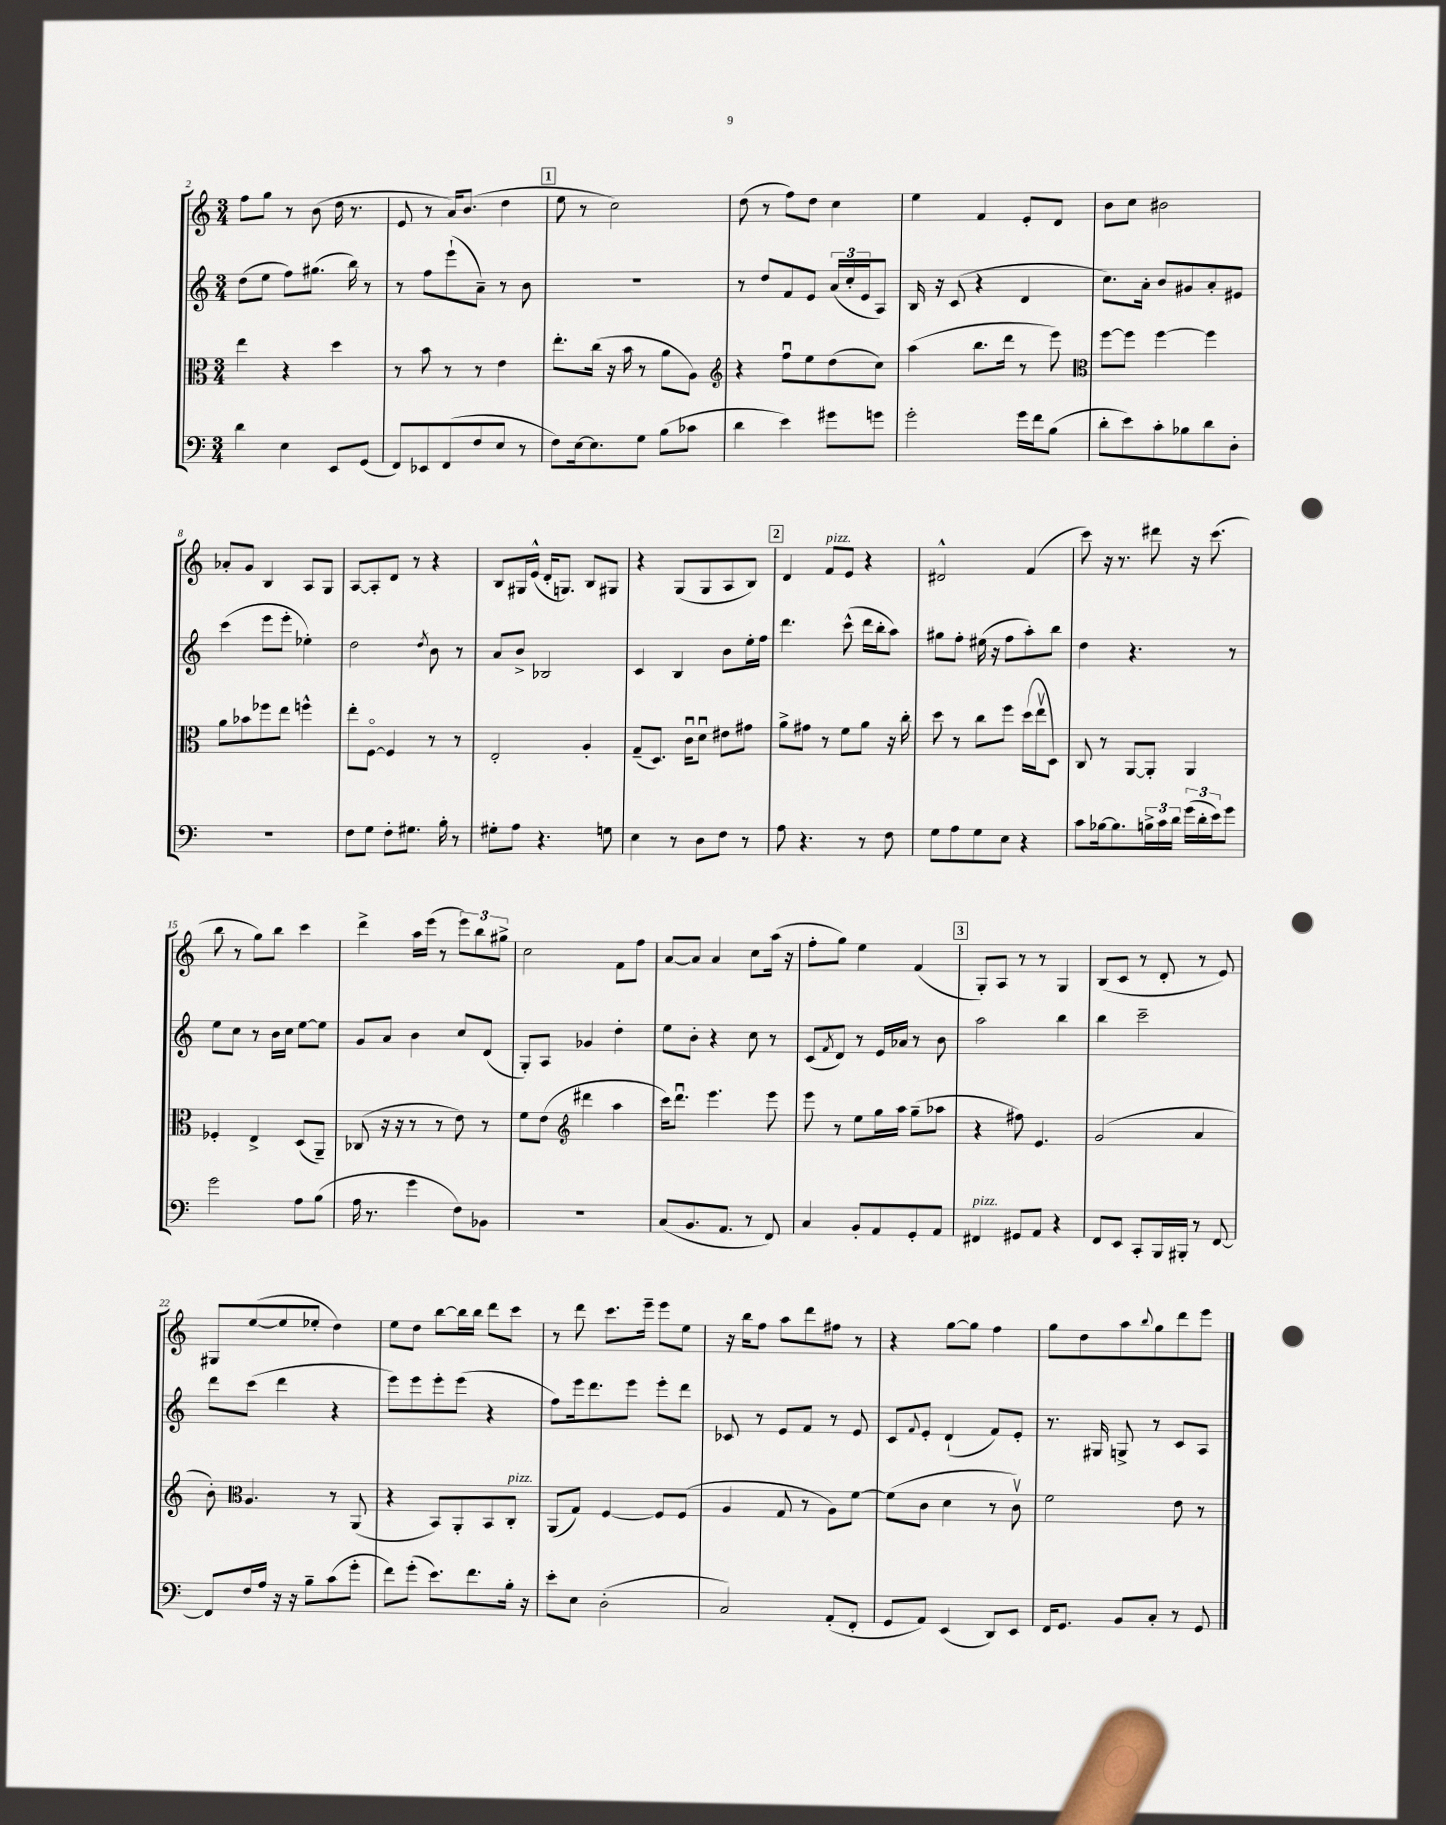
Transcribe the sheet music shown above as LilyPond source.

<<
\new StaffGroup <<
\new Staff = "s0" {
    \clef treble \key c \major \numericTimeSignature \time 3/4
    f''8 g''8 r8 b'8( d''16 r8. |
    e'8 r8 a'16) b'8.( d''4 |
    \mark \markup { \box "1" } e''8 r8 c''2) |
    d''8( r8 f''8) d''8 c''4 |
    e''4 f'4 e'8-. d'8 |
    b'8 c''8 bis'2 |
    aes'8-. g'8 b4 a8 g8 |
    a8~ a8-. d'8 r8 r4 |
    b8 gis16 e'16-^( d'16-. g8.) b8 gis8 |
    r4 g8( g8 a8 b8) |
    \mark \markup { \box "2" } d'4 f'8^\markup { \italic "pizz." } e'8 r4 |
    dis'2-^ f'4( |
    c'''8) r16 r8. dis'''8 r16 c'''8.( |
    b''8 r8 g''8) b''8 c'''4 |
    d'''4-> a''16 e'''16( r8 \tuplet 3/2 { e'''8) b''8 gis''8-> } |
    c''2 f'8 f''8 |
    a'8~ a'8 a'4 c''8 a''16( r16 |
    f''8-. g''8) e''4 f'4( |
    \mark \markup { \box "3" } g8-.) a8 r8 r8 g4 |
    b8( c'8 r8 d'8-. r8 e'8) |
    gis8 e''8~( e''8 ees''8-. d''4) |
    e''8 d''8 b''8~ b''16 b''16 d'''8 c'''8 |
    r8 d'''8 c'''8. e'''16-- e'''8 e''8 |
    r16 b''16 f''8 a''8 d'''8 fis''8 r8 |
    r4 g''8~ g''8 f''4 |
    g''8 d''8 a''8 \appoggiatura { b''8 } g''8 d'''8 e'''8 \bar "|." |
}
\new Staff = "s1" {
    \clef treble \key c \major \numericTimeSignature \time 3/4
    d''8( e''8 f''8) gis''8.( b''16) r8 |
    r8 f''8 e'''8-!( a'8--) r8 b'8 |
    \mark \markup { \box "1" } R2. |
    r8 d''8 f'8 e'8 \tuplet 3/2 { a'16( c''16-. e'16 } a8) |
    b16 r16 c'8( r4 d'4 |
    c''8.) a'16-. b'8 gis'8 a'8-. eis'8 |
    c'''4( e'''8 e'''8-. ees''4-.) |
    d''2 \acciaccatura { d''8 } b'8 r8 |
    a'8 b'8-> bes2 |
    c'4 b4 b'8 e''16-. f''16 |
    \mark \markup { \box "2" } d'''4. c'''8-^( d'''16 b''16-. a''8) |
    gis''8 f''8-. eis''16( r16 f''8 a''8-.) b''8 |
    d''4 r4. r8 |
    e''8 c''8 r8 b'16 c''16 e''8~ e''8 |
    g'8 a'8 b'4 c''8 d'8( |
    g8-.) a8 ges'4 d''4-. |
    e''8 b'8-. r4 c''8 r8 |
    c'8( \acciaccatura { f'8 } d'8) r8 e'16 aes'16 r8 b'8 |
    \mark \markup { \box "3" } a''2 b''4 |
    b''4 c'''2-- |
    d'''8 c'''8( d'''4 r4 |
    e'''8) e'''8 e'''8-. e'''8( r4 |
    f''8) e'''16 d'''8. e'''8 e'''8-. d'''8 |
    ces'8 r8 e'8 f'8 r8 e'8 |
    c'8 \appoggiatura { f'8 } e'8-. d'4-!( f'8) e'8-. |
    r8. gis16 g8-> r8 c'8 a8 \bar "|." |
}
\new Staff = "s2" {
    \clef alto \key c \major \numericTimeSignature \time 3/4
    e''4 r4 d''4 |
    r8 b'8 r8 r8 e'4 |
    \mark \markup { \box "1" } e''8.-. c''16( r16 b'16 r8 a'8 a8) |
    \clef treble r4 f''8\downbow e''8 d''8( c''8) |
    a''4( b''8. d'''16 r8 e'''8) |
    \clef alto f''8~ f''8 f''4~ f''4 |
    a'8 bes'8 fes''8 e''8 f''4-^ |
    e''8-. f8~\flageolet f4 r8 r8 |
    e2-. a4-. |
    g8--( d8.) c'16\downbow d'8\downbow eis'8 gis'8 |
    \mark \markup { \box "2" } a'8-> gis'8 r8 f'8 a'8 r16 c''16-. |
    d''8 r8 c''8 f''8 d''16( e''16\upbow d8) |
    c8 r8 a,8~ a,8-. a,4 |
    fes4-. e4-> d8( a,8--) |
    ces8( r16 r16 r8 r8 e'8) r8 |
    f'8 e'8( \clef treble dis'''4 a''4 |
    c'''16) d'''8.\downbow e'''4. e'''8 |
    e'''8 r8 e''8 g''16 a''16 g''8--( aes''8 |
    \mark \markup { \box "3" } r4 fis''8) e'4. |
    g'2( a'4 |
    b'8-.) \clef alto a4. r8 a,8( |
    r4 b,8) a,8-. b,8 c8-.^\markup { \italic "pizz." } |
    a,8( g8) f4~ f8 f8( |
    a4 g8 r8 a8) f'8~ |
    f'8( c'8 d'4 r8 c'8\upbow) |
    f'2 e'8 r8 \bar "|." |
}
\new Staff = "s3" {
    \clef bass \key c \major \numericTimeSignature \time 3/4
    d'4 e4 e,8 g,8( |
    f,8) ees,8 f,8( f8 e8 r8 |
    \mark \markup { \box "1" } f8) e16~ e8. g8 b8( ces'8 |
    d'4 e'4) gis'8 g'8 |
    g'2-. g'16 f'16 b8( |
    d'8-. e'8) c'8-. bes8 d'8 d8-. |
    R2. |
    f8 g8 f8-. gis8. b16-. r8 |
    gis8-. a8 r4. g8 |
    e4 r8 d8 f8 r8 |
    \mark \markup { \box "2" } a8 r4. r8 f8 |
    g8 a8 g8 e8 r4 |
    c'8 bes16~ bes8. \tuplet 3/2 { b16-> c'16 d'16 } \tuplet 3/2 { g'16( d'16-. e'16) } g'8 |
    g'2 a8 b8( |
    a16 r8. g'4 f8) bes,8 |
    R2. |
    c8( b,8. a,8. r8 f,8) |
    c4 b,8-. a,8 g,8-. a,8 |
    \mark \markup { \box "3" } fis,4^\markup { \italic "pizz." } gis,8 a,8 r4 |
    f,8 e,8 c,8-. b,,16 bis,,16-. r8 f,8~ |
    f,8 f16 a16 r16 r16 b8-- c'8( g'8-. |
    f'8) g'8-.( e'8.) f'8. b16-. r16 |
    e'8-. e8 d2-.( |
    c2) a,8-.( f,8-. |
    g,8 a,8) e,4( d,8) e,8 |
    f,16 g,8. b,8 c8-. r8 g,8 \bar "|." |
}
>>
>>
\layout { \context { \Score currentBarNumber = #2 } }
